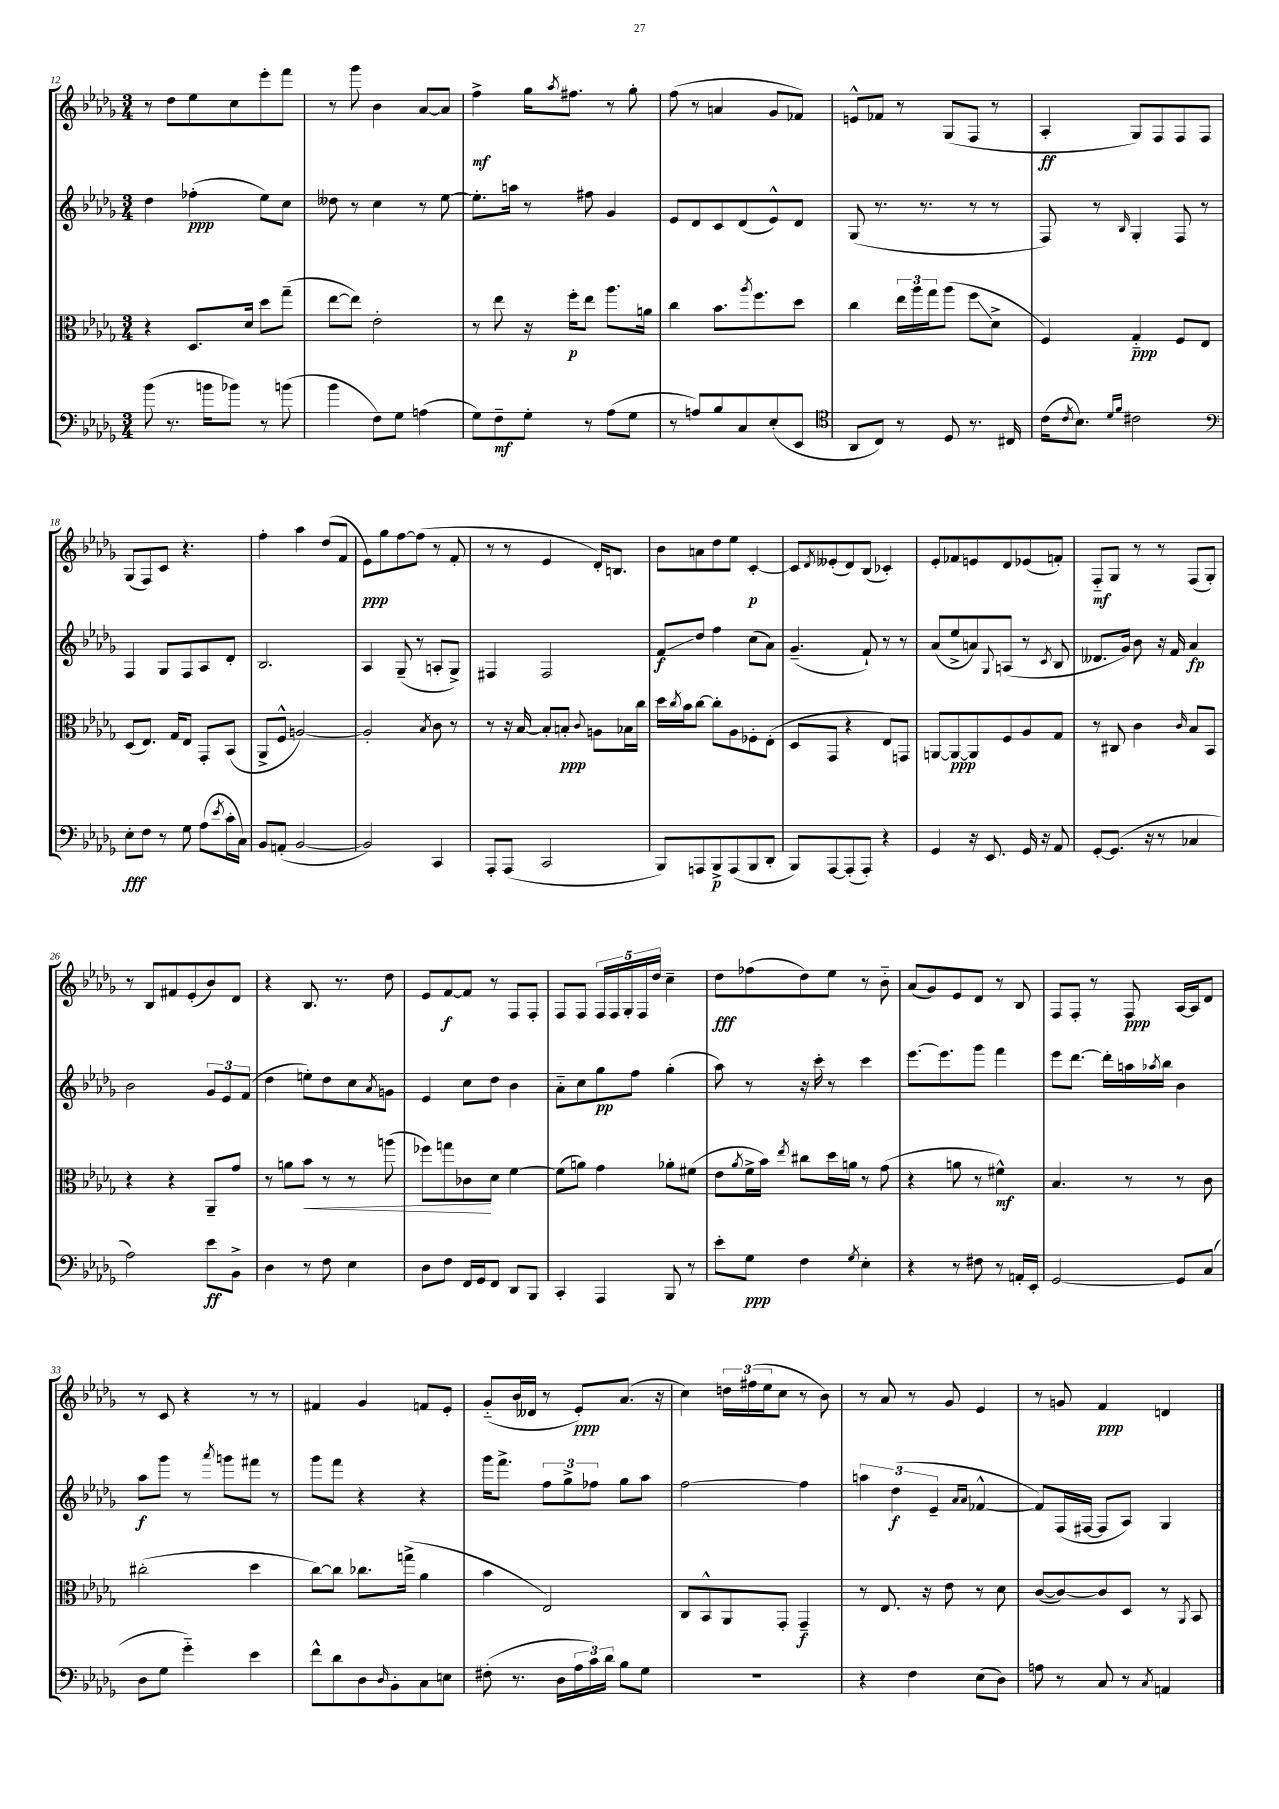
<<
\new StaffGroup <<
\new Staff = "s0" {
    \clef treble \key des \major \numericTimeSignature \time 3/4
    r8 des''8 ees''8 c''8 ees'''8-. f'''8 |
    r8 ges'''8 bes'4 aes'8~ aes'8 |
    f''4->\mf ges''16 \acciaccatura { aes''8 } fis''8. r8 ges''8-. |
    f''8( r8 a'4 ges'8 fes'8) |
    e'8-^ fes'8 r8 ges8( f8 r8 |
    aes4-.\ff ges8) f8 f8 f8 |
    ges8( f8) c'8 r4. |
    f''4-. aes''4 des''8( f'8 |
    ees'8\ppp) ges''8 f''8~ f''8( r8 f'8-. |
    r8 r8 ees'4 des'16-.) b8. |
    bes'8 a'8 des''8 ees''8 c'4~-.\p |
    c'8 \acciaccatura { des'8 } eeses'8-.( des'8) bes8( ces'4-.) |
    ees'8-. fes'8 e'8 des'8 ees'8( f'8-.) |
    f8-_\mf ges8 r8 r8 f8( ges8-.) |
    r8 bes8 fis'8 ees'8-.( bes'8) des'8 |
    r4 bes8. r8. des''8 |
    ees'8 f'8~\f f'8 r8 f8 f8-. |
    f8 f8 \tuplet 5/4 { f16 f16 ges16-. f16 des''16 } c''4-- |
    des''8\fff fes''8( des''8) ees''8 r8 bes'8-_ |
    aes'8( ges'8) ees'8 des'8 r8 bes8 |
    f8 f8-. r8 f8\ppp aes16~ aes16 des'8 |
    r8 c'8 r4 r8 r8 |
    fis'4 ges'4 f'8 ees'8-. |
    ges'8-_( bes'16 deses'16 r8 ees'8-.\ppp) aes'8.( r16 |
    c''4) \tuplet 3/2 { d''16 fis''16( ees''16 } c''8 r8 bes'8) |
    r8 aes'8 r8 ges'8 ees'4 |
    r8 g'8 f'4\ppp d'4 \bar "|." |
}
\new Staff = "s1" {
    \clef treble \key des \major \numericTimeSignature \time 3/4
    des''4 fes''4-.\ppp( ees''8) c''8 |
    deses''8 r8 c''4 r8 ees''8~ |
    ees''8.-. a''16 r8 fis''8 ges'4 |
    ees'8 des'8 c'8 des'8( ees'8-^) des'8 |
    ges8( r8. r8. r8 r8 |
    f8) r8 \grace { bes16 } ges4-. f8 r8 |
    f4 ges8 f8 aes8 des'8-. |
    bes2. |
    aes4 ges8--( r8 a8-. ges8->) |
    fis4 fis2 |
    f'8\glissando\f des''8 f''4 c''8( aes'8) |
    ges'4.--( f'8-!) r8 r8 |
    aes'8( ees''8-> a'8) \appoggiatura { ges8 } a8( r8 \acciaccatura { c'8 } bes8 |
    deses'8. ges'16) bes'8 r16 f'16 aes'4\fp |
    bes'2 \tuplet 3/2 { ges'8 ees'8 f'8( } |
    des''4 e''8-.) des''8 c''8 \acciaccatura { aes'8 } g'8 |
    ees'4 c''8 des''8 bes'4 |
    aes'8-_ c''8 ges''8\pp f''8 ges''4-.( |
    aes''8) r8 r16 c'''16-. r8 c'''4 |
    ees'''8.~ ees'''8. ges'''8 f'''4 |
    ees'''8 des'''8.~ des'''16-. a''16 \acciaccatura { aes''8 } bes''16 bes'4 |
    aes''8\f ges'''8 r8 \acciaccatura { aes'''8 } g'''8 fis'''8 r8 |
    ges'''8 f'''8 r4 r4 |
    ges'''16 f'''8.-> \tuplet 3/2 { f''8 ges''8-> fes''8 } ges''8 aes''8 |
    f''2~ f''4 |
    \tuplet 3/2 { a''4 des''4\f( ees'4-- } \grace { aes'16 aes'16 } fes'4~-^ |
    fes'8) f16( fis16~ fis8 aes8) ges4 \bar "|." |
}
\new Staff = "s2" {
    \clef alto \key des \major \numericTimeSignature \time 3/4
    r4 des8. des'16 des''8 ges''8--( |
    ees''8~ ees''8) ees'2-. |
    r8 ees''8 r16 f''16-.\p ees''8 aes''8. a'16 |
    c''4 bes'8. \acciaccatura { aes''8 } f''8. des''8 |
    c''4 \tuplet 3/2 { ees''16 aes''16 ges''16 } aes''8( f''8\glissando des'8-> |
    f4) ges4-_\ppp f8 ees8 |
    des8( ees8.) ges16 ees8 ges,8-. bes,8( |
    aes,8-> f8-^ a2~) |
    a2-. \acciaccatura { bes8 } c'8 r8 |
    r8 r16 bes16~ bes8-. b8-.\ppp \appoggiatura { c'8 } a8 bes16 c''16 |
    des''16 \acciaccatura { c''8 } bes'16 c''8~ c''8-. aes8 fes8-. ees8-.( |
    des8 ges,8 r4 ees8) g,8 |
    a,8~ a,8~\ppp a,8 f8 aes8 ges8 |
    r8 cis8 c'4 \grace { c'16 } bes8 bes,8 |
    r4 r4 aes,8-- ges'8 |
    r8 a'8 bes'8\< r8 r8 a''8( |
    fes''8) g''8 ces'8\! des'8 f'4~ |
    f'8( a'8) ges'4 aes'8-. fis'8( |
    ees'8 \acciaccatura { aes'8 } f'16-> bes'16) \acciaccatura { ees''8 } cis''8 des''16 a'16 r8 ges'8( |
    r4 a'8 r8 fis'4-^\mf) |
    bes4. r8 r8 c'8 |
    cis''2-.( des''4 |
    c''8~) c''8 ces''8. g''16->( aes'4 |
    bes'4 ees2) |
    c8 bes,8-^ aes,8 ges,8-. ges,4--\f |
    r8 ees8. r16 ees'8 r8 des'8 |
    c'8~( c'8~) c'8 des8 r8 \acciaccatura { aes,8 } bes,8 \bar "|." |
}
\new Staff = "s3" {
    \clef bass \key des \major \numericTimeSignature \time 3/4
    bes'8( r8. b'16 bes'8) r8 b'8( |
    bes'4 f8) ges8 a4( |
    ges8) f8--\mf ges8-. r8 aes8( ges8 |
    r8 a8) bes8 c8 ees8-.( ees,8 |
    \clef tenor aes,8 c8) r8 des8 r8. cis16 |
    c'16( \acciaccatura { c'8 } bes8.) \grace { des'16 f'16 } cis'2 |
    \clef bass ees8-.\fff f8 r8 ges8 aes8( \acciaccatura { ees'8 } c'16-. c16) |
    bes,8 a,8-.( bes,2~ |
    bes,2) c,4 |
    aes,,8-. aes,,8( c,2 |
    bes,,8) a,,8 bes,,8->\p a,,8( bes,,8 des,8-. |
    bes,,8) aes,,8~ aes,,8-.( aes,,8-.) r4 |
    ges,4 r16 ees,8. ges,16 r16 aes,8 |
    ges,8~-. ges,8.( r16 r8 ces4 |
    aes2) ees'8\ff bes,8-> |
    des4 r8 f8 ees4 |
    des8 f8 f,16 ges,16 f,8 des,8 bes,,8 |
    c,4-. aes,,4 bes,,8 r8 |
    ees'8-. ges8\ppp f4 \acciaccatura { ges8 } ees4-. |
    r4 r8 fis8 r8 a,16-. ees,16-. |
    ges,2~ ges,8 c8( |
    des8 ges8 ges'4-_) ees'4 |
    f'8-^ des'8 des8 \grace { des16 } bes,8-. c8 e8 |
    fis8-.( r8. des16 \tuplet 3/2 { aes16 c'16) des'16 } bes8 ges8 |
    R2. |
    r4 f4 ees8( des8) |
    a8 r8 c8 r8 \acciaccatura { c8 } a,4 \bar "|." |
}
>>
>>
\layout { \context { \Score currentBarNumber = #12 } }
